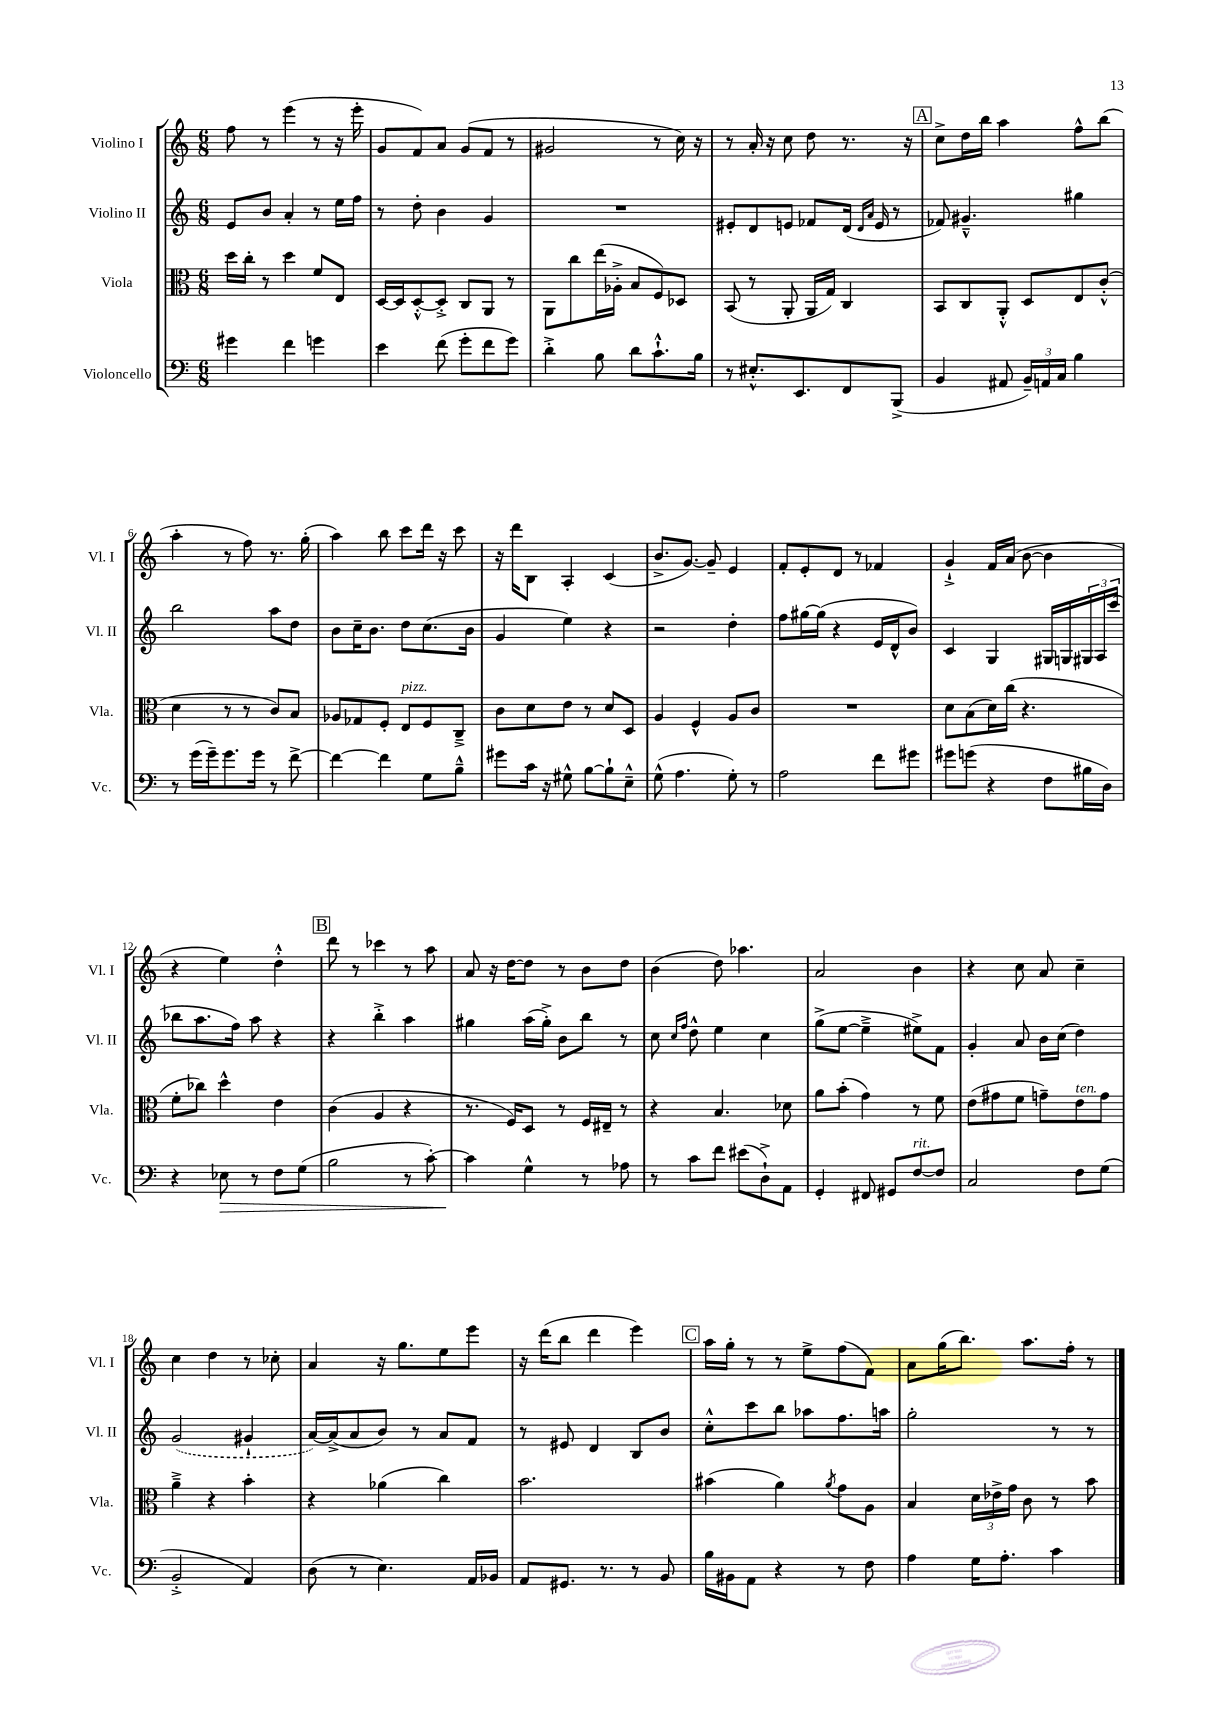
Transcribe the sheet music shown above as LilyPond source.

<<
\new StaffGroup <<
\new Staff = "s0" \with { instrumentName = "Violino I" shortInstrumentName = "Vl. I" } {
    \clef treble \key c \major \numericTimeSignature \time 6/8
    f''8 r8 e'''4( r8 r16 e'''16-. |
    g'8 f'8) a'8 g'8( f'8 r8 |
    gis'2 r8 c''16) r16 |
    r8 a'16-. r16 c''8 d''8 r8. r16 |
    \mark \markup { \box "A" } c''8-> d''16 b''16 a''4 f''8-^ b''8( |
    a''4-. r8 f''8) r8. g''16-.( |
    a''4) b''8 c'''8 d'''16 r16 c'''8 |
    r16 d'''16 b8 a4-. c'4( |
    b'8.-> g'8.~) g'8-- e'4 |
    f'8-. e'8-. d'8 r8 fes'4 |
    g'4-!-> f'16 a'16( b'8~ b'4 |
    r4 e''4) d''4-.-^ |
    \mark \markup { \box "B" } d'''8 r8 ces'''4 r8 a''8 |
    a'8 r16 d''16~ d''8 r8 b'8 d''8 |
    b'4( d''8) aes''4. |
    a'2 b'4 |
    r4 c''8 a'8 c''4-- |
    c''4 d''4 r8 ces''8-. |
    a'4 r16 g''8. e''8 e'''8 |
    r16 d'''16( b''8 d'''4 e'''4) |
    \mark \markup { \box "C" } a''16 g''16-. r8 r8 e''8-> f''8( f'8) |
    a'8 g''16( b''8.) a''8. f''16-. r8 \bar "|." |
}
\new Staff = "s1" \with { instrumentName = "Violino II" shortInstrumentName = "Vl. II" } {
    \clef treble \key c \major \numericTimeSignature \time 6/8
    e'8 b'8 a'4-. r8 e''16 f''16 |
    r8 d''8-. b'4 g'4 |
    R2. |
    eis'8-. d'8 e'8 fes'8 d'16( \grace { d'16 a'16 } e'16 r8 |
    \mark \markup { \box "A" } fes'8) gis'4.---^ gis''4 |
    b''2 a''8 d''8 |
    b'8 c''16-- b'8. d''8 c''8.( b'16 |
    g'4 e''4) r4 |
    r2 d''4-. |
    f''8 gis''16~ gis''16( r4 e'16 d'16-^ b'8) |
    c'4 g4 gis16 g16 \tuplet 3/2 { gis16 a16 c'''16( } |
    bes''8 a''8. f''16) a''8 r4 |
    \mark \markup { \box "B" } r4 b''4-.-> a''4 |
    gis''4 a''16( gis''16-.->) b'8 b''8 r8 |
    c''8 \grace { c''16 f''16 } d''8-^ e''4 c''4 |
    g''8->( e''8~ e''4---> eis''8->) f'8 |
    g'4-. a'8 b'16 c''16( d''4) |
    \once \slurDashed g'2( gis'4-! |
    a'16~) a'16->( a'8 b'8) r8 a'8 f'8 |
    r8 eis'8 d'4 b8 b'8 |
    \mark \markup { \box "C" } c''8-.-^ c'''8 b''8 aes''8 f''8. a''16 |
    g''2-. r8 r8 \bar "|." |
}
\new Staff = "s2" \with { instrumentName = "Viola" shortInstrumentName = "Vla." } {
    \clef alto \key c \major \numericTimeSignature \time 6/8
    d''16 c''16-. r8 d''4 f'8 e8 |
    d16~ d16 d8~-.-^ d8-.-> c8 a,8 r8 |
    a,8 c''8 e''16( aes16-.-> b8 f8) des8 |
    b,8( r8 a,8-. a,16 g16) c4 |
    \mark \markup { \box "A" } b,8 c8 a,8-.-^ d8 e8 c'8-.-^( |
    d'4 r8 r8 c'8) b8 |
    aes8 ges8 f8-. e8^\markup { \italic "pizz." } f8 c8---> |
    c'8 d'8 e'8 r8 d'8 d8 |
    a4 f4-^ a8 c'8 |
    R2. |
    d'8 b8( d'16) c''16( r4. |
    f'8-. ces''8) d''4-^ e'4 |
    \mark \markup { \box "B" } c'4( a4 r4 |
    r8. f16) d8 r8 f16 eis16-- r8 |
    r4 b4. des'8 |
    a'8 b'8-.( g'4) r8 f'8 |
    e'8( gis'8 f'8 g'8--) e'8^\markup { \italic "ten." } g'8 |
    a'4---> r4 b'4-. |
    r4 aes'4( c''4) |
    b'2. |
    \mark \markup { \box "C" } bis'4( a'4) \acciaccatura { a'8 } g'8 a8 |
    b4 \tuplet 3/2 { d'16 ees'16-> g'16 } c'8 r8 b'8 \bar "|." |
}
\new Staff = "s3" \with { instrumentName = "Violoncello" shortInstrumentName = "Vc." } {
    \clef bass \key c \major \numericTimeSignature \time 6/8
    gis'4 f'4 g'4 |
    e'4 f'8( g'8-. f'8 g'8) |
    d'4-.-> b8 d'8 c'8.-!-^ b16 |
    r8 eis8.-.-^ e,8. f,8 b,,8->( |
    \mark \markup { \box "A" } b,4 ais,8 \tuplet 3/2 { b,16--) a,16 c16 } b4 |
    r8 g'16( g'16--) g'8. g'16 r8 f'8~-> |
    f'4~ f'4 g8 b8---^ |
    gis'8 c'16 r16 gis8-^ b8~ b8-! e8---^ |
    g8-^( a4. g8-.) r8 |
    a2 f'8 gis'8 |
    gis'8 g'8( r4 f8 bis16 d16) |
    r4 ees8\> r8 f8 g8( |
    \mark \markup { \box "B" } b2 r8 c'8~-.) |
    c'4\! g4-^ r8 aes8 |
    r8 c'8 f'8 eis'8( d8-!->) a,8 |
    g,4-. fis,8 gis,8 f8~^\markup { \italic "rit." } f8 |
    c2 f8 g8( |
    b,2-.-> a,4) |
    d8( r8 e4.) a,16 bes,16 |
    a,8 gis,8. r8. r8 b,8 |
    \mark \markup { \box "C" } b16 bis,16 a,8 r4 r8 f8 |
    a4 g16 a8.-. c'4 \bar "|." |
}
>>
>>
